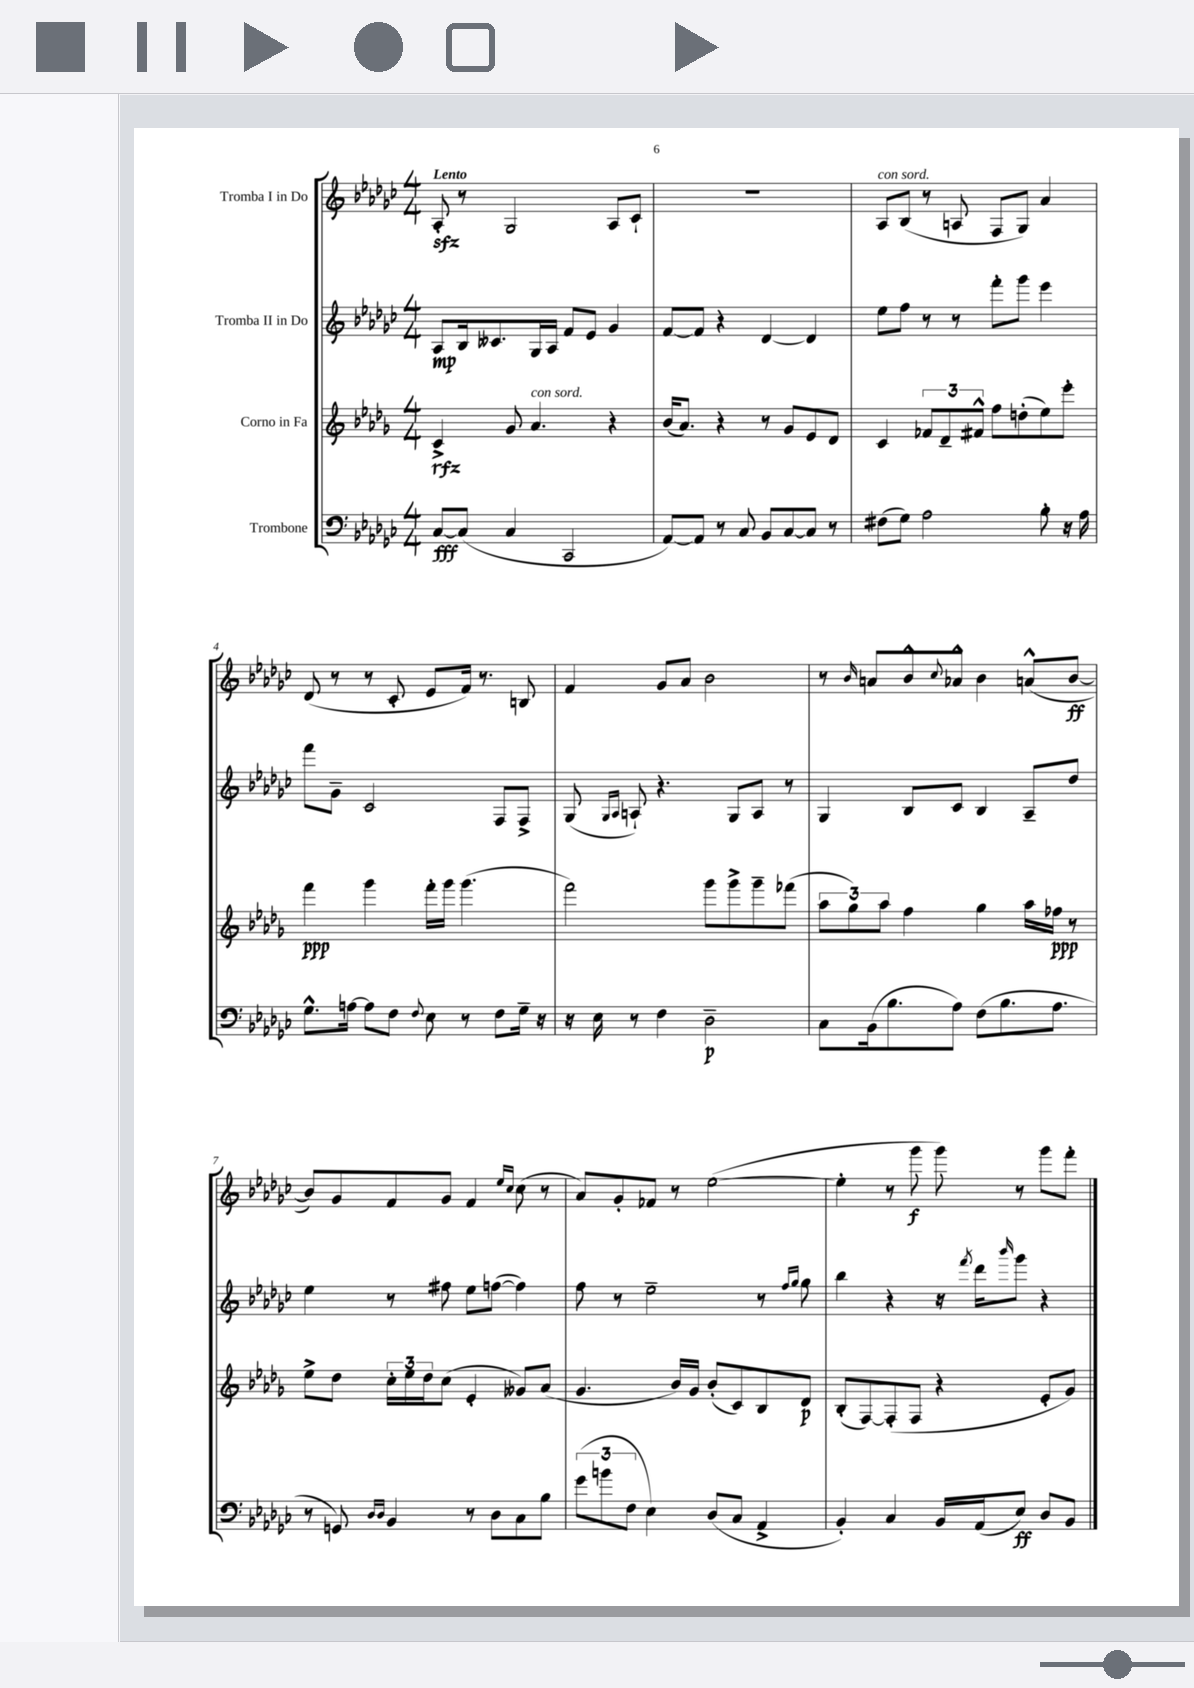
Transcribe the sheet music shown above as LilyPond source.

<<
\new StaffGroup <<
\new Staff = "s0" \with { instrumentName = "Tromba I in Do" } {
    \clef treble \key ges \major \numericTimeSignature \time 4/4 \tempo "Lento"
    aes8-.\sfz r8 ges2 aes8 ces'8-! |
    R1 |
    aes8^\markup { \italic "con sord." } bes8( r8 a8 f8 ges8) aes'4 |
    des'8( r8 r8 ces'8-. ees'8 f'16) r8. b8 |
    f'4 ges'8 aes'8 bes'2 |
    r8 \grace { bes'16 } a'8 bes'8-^ \appoggiatura { ces''8 } aes'8-^ bes'4 a'8-^( bes'8~\ff |
    bes'8) ges'8 f'8 ges'8 f'4 \grace { ees''16 ces''16 } ces''8( r8 |
    aes'8) ges'8-. fes'8 r8 ees''2~( |
    ees''4-. r8 ges'''8\f ges'''8) r8 ges'''8 f'''8-. \bar "|." |
}
\new Staff = "s1" \with { instrumentName = "Tromba II in Do" } {
    \clef treble \key ges \major \numericTimeSignature \time 4/4
    aes8\mp bes16 ceses'8. ges16 aes16 f'8 ees'8 ges'4 |
    f'8~ f'8 r4 des'4~ des'4 |
    ees''8 f''8 r8 r8 f'''8-. ges'''8 ees'''4 |
    f'''8 ges'8-- ces'2 f8 f8-> |
    ges8( \grace { ges16 aes16 } a8-!) r4. ges8 a8 r8 |
    ges4 bes8 ces'8 bes4 aes8-- des''8 |
    ees''4 r8 fis''8 ees''8 f''8~( f''4) |
    f''8 r8 ees''2-- r8 \grace { f''16 ges''16 } ges''8 |
    bes''4 r4 r16 \acciaccatura { f'''8 } des'''16 \grace { bes'''16 } ges'''8 r4 \bar "|." |
}
\new Staff = "s2" \with { instrumentName = "Corno in Fa" } {
    \clef treble \key des \major \numericTimeSignature \time 4/4
    c'4->\rfz ges'8 aes'4.^\markup { \italic "con sord." } r4 |
    bes'16( aes'8.) r4 r8 ges'8 ees'8 des'8 |
    c'4 \tuplet 3/2 { fes'8 des'8-- fis'8-^ } f''8 d''8-.( ees''8) ees'''8-. |
    f'''4\ppp ges'''4 f'''16-. ges'''16 ges'''4.( |
    f'''2) ges'''8 ges'''8-> ges'''8-- fes'''8( |
    \tuplet 3/2 { aes''8 ges''8) aes''8 } f''4 ges''4 aes''16 fes''16\ppp r8 |
    ees''8-> des''8 \tuplet 3/2 { c''16-. ees''16 des''16 } c''8( ees'4-. geses'8) aes'8( |
    ges'4. bes'16) ges'16 bes'8-.( c'8) bes8 des'8\p |
    bes8-.( f8~) f8-.( f8 r4 ees'8-. ges'8) \bar "|." |
}
\new Staff = "s3" \with { instrumentName = "Trombone" } {
    \clef bass \key ges \major \numericTimeSignature \time 4/4
    ces8~\fff ces8( ces4 ces,2 |
    aes,8~) aes,8 r8 ces8 bes,8 ces8~ ces8 r8 |
    fis8( ges8) aes2 bes8-. r16 aes16 |
    ges8.-^ a16~ a8 f8 \appoggiatura { f8 } ees8 r8 f8 ges16-- r16 |
    r16 ees16 r8 f4 des2--\p |
    ces8 bes,16( bes8. aes8) f8( bes8. aes8. |
    r8 g,8) \grace { des16 des16 } bes,4 r8 des8 ces8 bes8 |
    \tuplet 3/2 { ges'8( b'8 f8 } ees4) des8( ces8 aes,4-> |
    bes,4-.) ces4 bes,16 aes,16( ees8\ff) des8 bes,8 \bar "|." |
}
>>
>>
